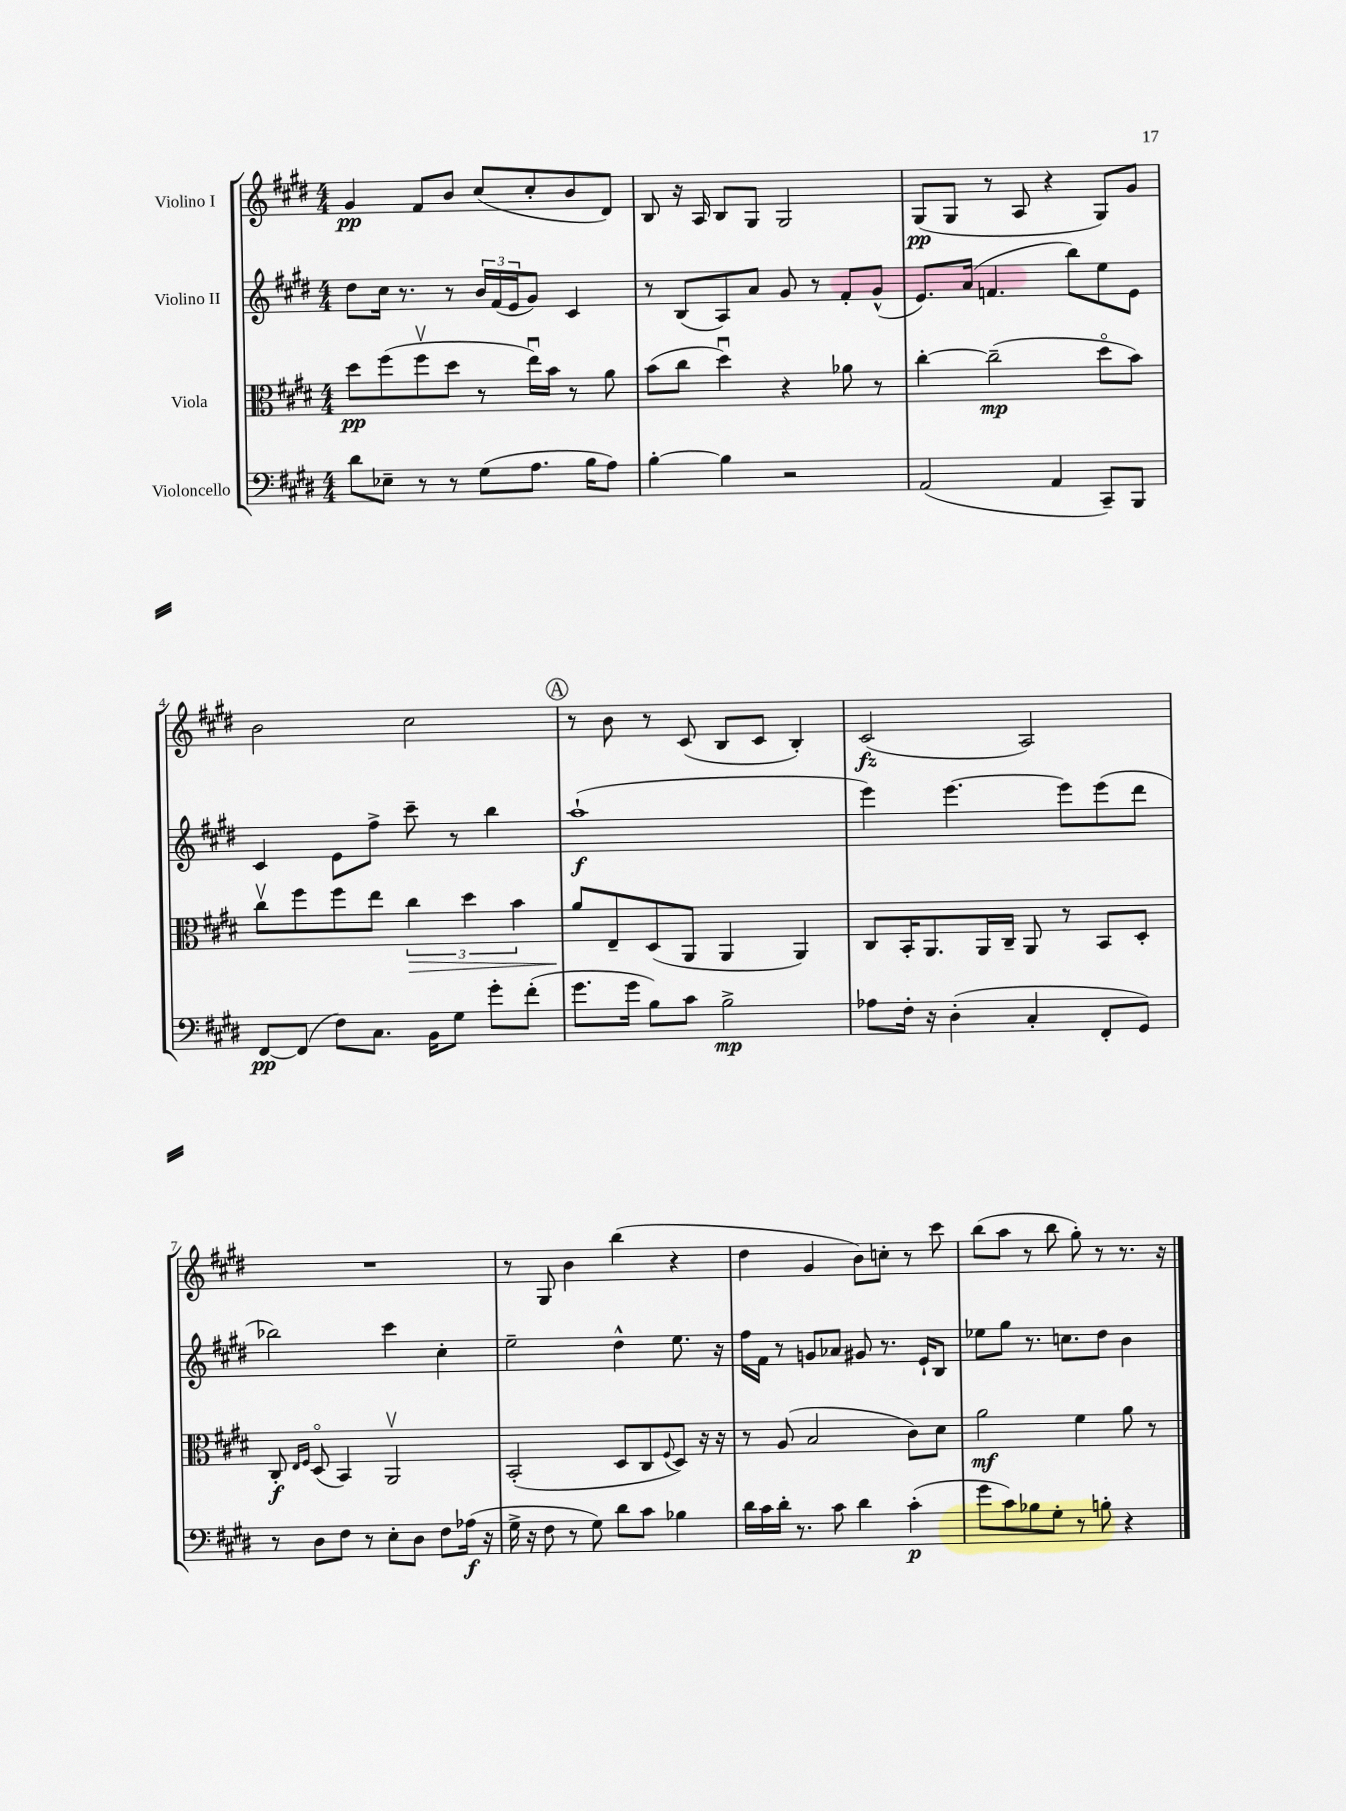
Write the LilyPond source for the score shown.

<<
\new StaffGroup <<
\new Staff = "s0" \with { instrumentName = "Violino I" } {
    \clef treble \key e \major \numericTimeSignature \time 4/4
    gis'4\pp fis'8 b'8 cis''8( cis''8-. b'8 dis'8) |
    b8 r16 a16 b8 gis8 gis2 |
    gis8\pp( gis8 r8 a8 r4 gis8) gis'8 |
    b'2 cis''2 |
    \mark \markup { \circle "A" } r8 b'8 r8 cis'8( b8 cis'8 b4-.) |
    cis'2\fz( a2) |
    R1 |
    r8 gis8 b'4 b''4( r4 |
    dis''4 gis'4 b'8) c''8-. r8 cis'''8 |
    b''8( a''8 r8 b''8 gis''8-.) r8 r8. r16 \bar "|." |
}
\new Staff = "s1" \with { instrumentName = "Violino II" } {
    \clef treble \key e \major \numericTimeSignature \time 4/4
    dis''8 cis''16 r8. r8 \tuplet 3/2 { b'16 fis'16( e'16 } gis'8) cis'4 |
    r8 b8( a8) a'8 gis'8 r8 fis'8-. gis'8-^( |
    e'8.) a'16( f'4. b''8) e''8 e'8 |
    cis'4 e'8 fis''8-> cis'''8-- r8 b''4 |
    \mark \markup { \circle "A" } a''1-!\f( |
    e'''4) e'''4.~ e'''8 e'''8( dis'''8 |
    bes''2) cis'''4 cis''4-. |
    e''2-- dis''4-^ e''8. r16 |
    fis''16 fis'16 r8 g'8 aes'8 gis'8 r8. e'16-! b8 |
    ees''8 gis''8 r8. c''8. dis''8 b'4 \bar "|." |
}
\new Staff = "s2" \with { instrumentName = "Viola" } {
    \clef alto \key e \major \numericTimeSignature \time 4/4
    dis''8\pp fis''8( fis''8\upbow dis''8 r8 e''16\downbow) b'16 r8 a'8 |
    b'8( cis''8 dis''4\downbow) r4 aes'8 r8 |
    cis''4~-. cis''2--\mp( dis''8\flageolet b'8) |
    cis''8\upbow fis''8 fis''8 e''8 \tuplet 3/2 { cis''4\> dis''4 b'4 } |
    \mark \markup { \circle "A" } a'8\! e8-- dis8( a,8 a,4 a,4) |
    cis8 b,16-. a,8. a,16 cis16-- a,8 r8 b,8 dis8-. |
    cis8-.\f \grace { e16 fis16 } dis8\flageolet( b,4) a,2\upbow |
    b,2-.( dis8 cis8 \appoggiatura { fis8 } dis8) r16 r16 |
    r8 a8( b2 cis'8) dis'8 |
    a'2\mf fis'4 a'8 r8 \bar "|." |
}
\new Staff = "s3" \with { instrumentName = "Violoncello" } {
    \clef bass \key e \major \numericTimeSignature \time 4/4
    dis'8 ees8-- r8 r8 gis8( a8. b16 a8) |
    b4~-. b4 r2 |
    a,2( a,4 cis,8--) b,,8 |
    fis,8~\pp fis,8( fis8) cis8. b,16 gis8 gis'8-. fis'8-.( |
    \mark \markup { \circle "A" } gis'8. gis'16 b8) cis'8 b2->\mp |
    aes8 fis16-. r16 dis4-.( cis4-. fis,8-. gis,8) |
    r8 dis8 fis8 r8 e8-. dis8 fis8 aes16\f( r16 |
    gis16-> r16 fis8 r8 gis8) dis'8 cis'8 bes4 |
    dis'16 cis'16 dis'16-. r8. cis'8 dis'4 cis'4-.\p( |
    gis'8 cis'8) bes8 gis8-. r8 b8-. r4 \bar "|." |
}
>>
>>
